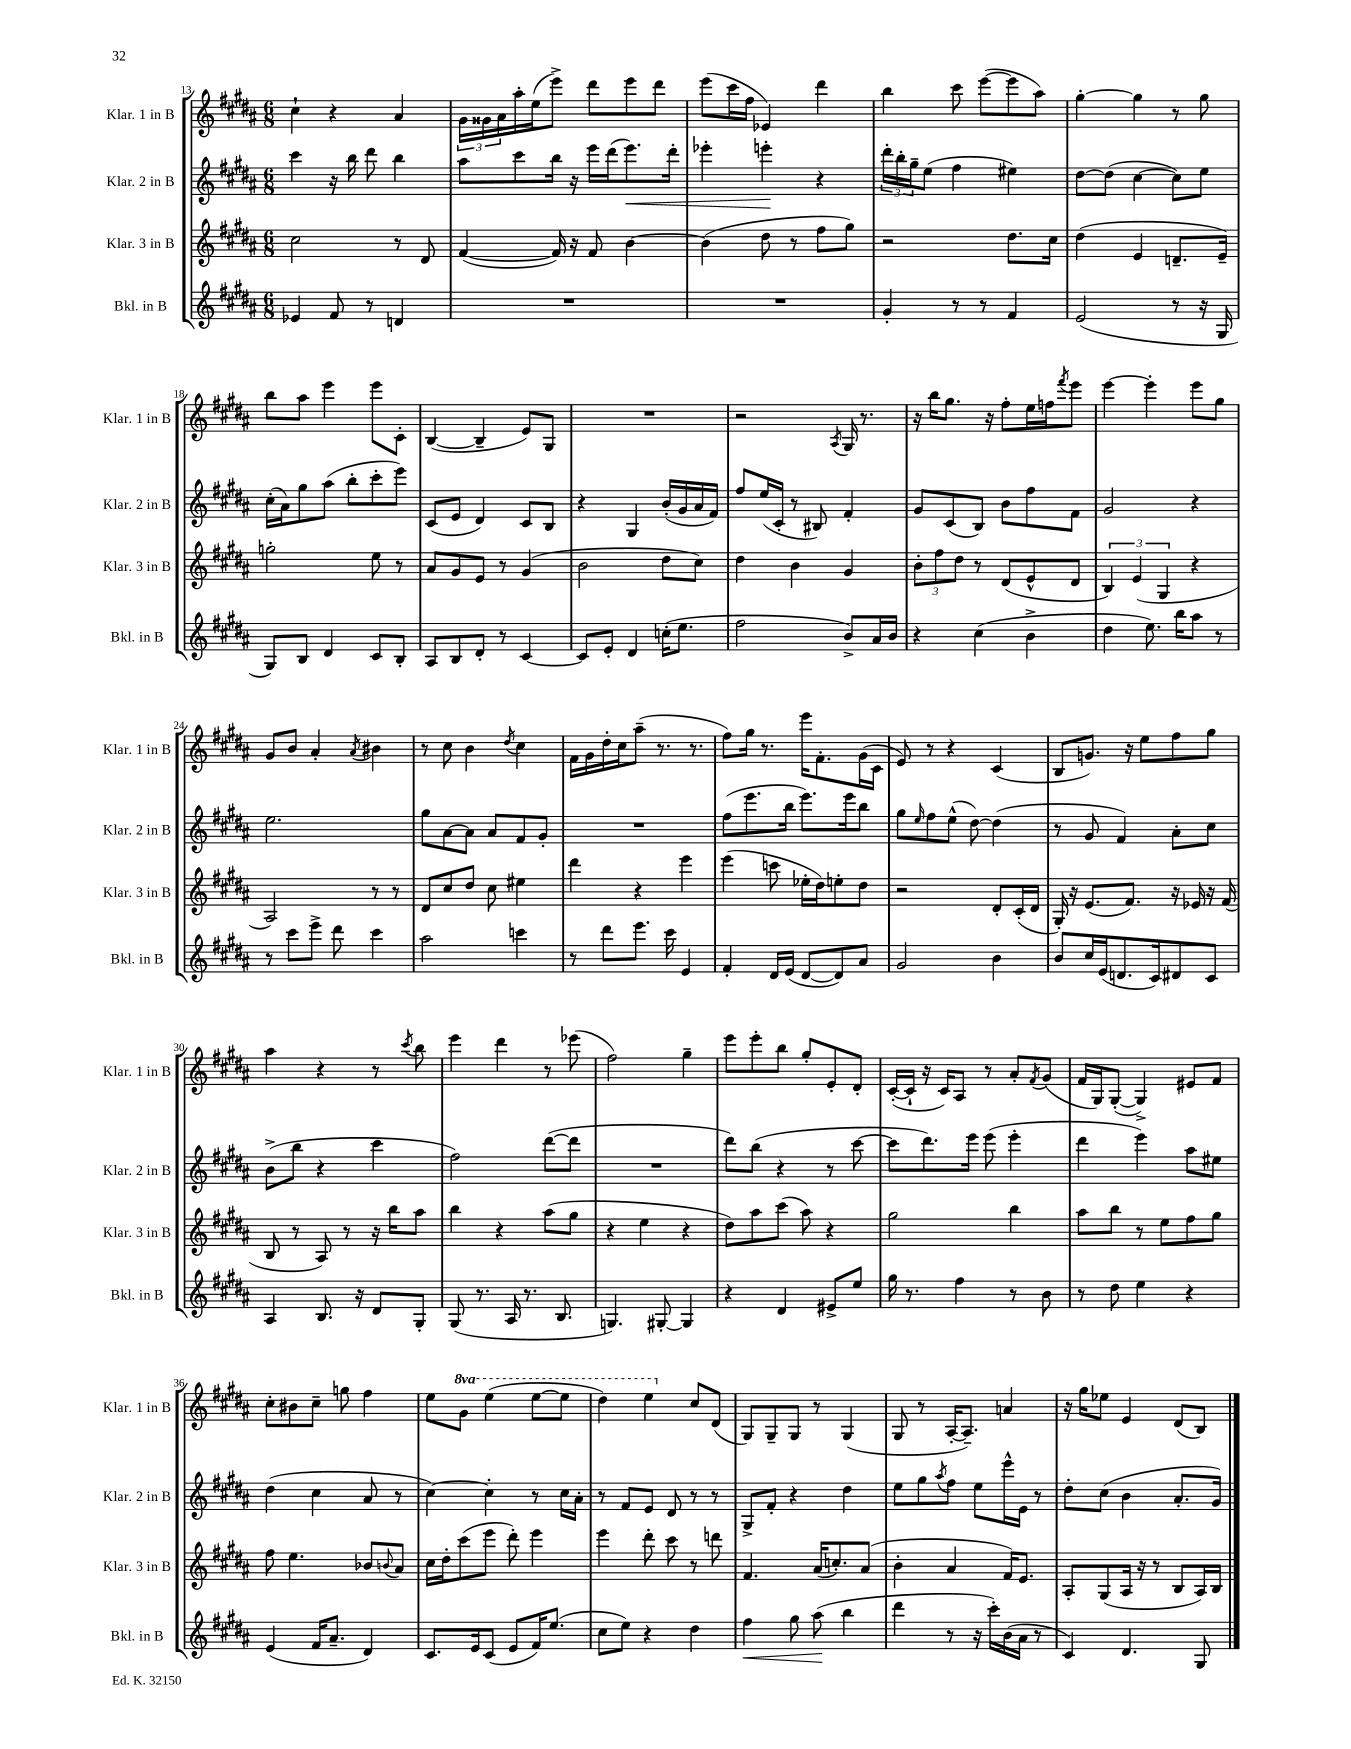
<<
\new StaffGroup <<
\new Staff = "s0" \with { instrumentName = "Klar. 1 in B" shortInstrumentName = "Klar. 1 in B" } {
    \clef treble \key b \major \numericTimeSignature \time 6/8 \set Staff.ottavationMarkups = #ottavation-simple-ordinals
    cis''4-! r4 ais'4 |
    \tuplet 3/2 { gis'16 gisis'16 ais'16 } ais''16-. e''16( e'''8->) dis'''8 e'''8 dis'''8 |
    e'''8( cis'''16 fis''16 ees'4) dis'''4 |
    b''4 cis'''8 e'''8~( e'''8 ais''8) |
    gis''4~-. gis''4 r8 gis''8 |
    b''8 ais''8 e'''4 e'''8 cis'8-. |
    b4~( b4-- e'8) gis8 |
    R2. |
    r2 \acciaccatura { ais8 } gis16 r8. |
    r16 b''16 gis''8. r16 fis''8-. e''16 f''16 \acciaccatura { fis'''8 } e'''8 |
    e'''4~ e'''4-. e'''8 gis''8 |
    gis'8 b'8 ais'4-. \acciaccatura { ais'8 } bis'4 |
    r8 cis''8 b'4 \acciaccatura { dis''8 } cis''4 |
    fis'16 gis'16 dis''16-. cis''16 ais''8--( r8. r8. |
    fis''8) gis''16 r8. e'''16 fis'8.-. gis'16( cis'16 |
    e'8) r8 r4 cis'4( |
    b8 g'8.) r16 e''8 fis''8 gis''8 |
    ais''4 r4 r8 \acciaccatura { cis'''8 } b''8 |
    e'''4 dis'''4 r8 ees'''8( |
    fis''2) gis''4-- |
    e'''8 e'''8-. b''8 gis''8-. e'8-. dis'8-. |
    cis'16~-.( cis'16-! r16 cis'16) ais8 r8 ais'8-. \acciaccatura { fis'8 } gis'8( |
    fis'16 gis16) gis8~-.( gis4->) eis'8 fis'8 |
    cis''8-. bis'8 cis''8-- g''8 fis''4 |
    e''8 \ottava #1 gis''8 e'''4( e'''8~ e'''8 |
    dis'''4) e'''4 \ottava #0 cis''8 dis'8( |
    gis8) gis8-- gis8 r8 gis4( |
    gis8 r8 ais16~-. ais8.--) a'4 |
    r16 gis''16 ees''8 e'4 dis'8( b8) \bar "|." |
}
\new Staff = "s1" \with { instrumentName = "Klar. 2 in B" shortInstrumentName = "Klar. 2 in B" } {
    \clef treble \key b \major \numericTimeSignature \time 6/8
    cis'''4 r16 b''16 dis'''8 b''4 |
    ais''8 cis'''8 b''16 r16 e'''16 dis'''16( e'''8.\<) dis'''16-. |
    ees'''4-. e'''4-.\! r4 |
    \tuplet 3/2 { dis'''16-. b''16-. gis''16-- } e''8( fis''4 eis''4) |
    dis''8~ dis''8( cis''4~ cis''8) e''8 |
    cis''16-.( ais'16) gis''8 ais''8( b''8-. cis'''8-. e'''8) |
    cis'8( e'8 dis'4) cis'8 b8 |
    r4 gis4 b'16-.( gis'16 ais'16 fis'16) |
    fis''8 e''16( cis'16-. r8 bis8) fis'4-. |
    gis'8 cis'8( b8) b'8 fis''8 fis'8 |
    gis'2 r4 |
    e''2. |
    gis''8 ais'8~ ais'8 ais'8 fis'8 gis'8-. |
    R2. |
    fis''8( e'''8. b''16 e'''8.) e'''16 b''8 |
    gis''8 \grace { e''16 } fis''8 e''8-^( dis''8~) dis''4( |
    r8 gis'8 fis'4) ais'8-. cis''8 |
    b'8->( b''8 r4 cis'''4 |
    fis''2) dis'''8~( dis'''8 |
    R2. |
    dis'''8) b''8( r4 r8 cis'''8~ |
    cis'''8 dis'''8.) e'''16 e'''8( e'''4-. |
    dis'''4 e'''4) ais''8 eis''8 |
    dis''4( cis''4 ais'8 r8 |
    cis''4~) cis''4-. r8 cis''16 ais'16-. |
    r8 fis'8 e'8 dis'8 r8 r8 |
    gis8-> fis'8-. r4 dis''4 |
    e''8 gis''8 \acciaccatura { ais''8 } fis''8 e''8 e'''16-^ e'16 r8 |
    dis''8-. cis''8( b'4 ais'8.-. gis'16) \bar "|." |
}
\new Staff = "s2" \with { instrumentName = "Klar. 3 in B" shortInstrumentName = "Klar. 3 in B" } {
    \clef treble \key b \major \numericTimeSignature \time 6/8
    cis''2 r8 dis'8 |
    fis'4~( fis'16) r16 fis'8 b'4~ |
    b'4( dis''8 r8 fis''8 gis''8) |
    r2 dis''8. cis''16 |
    dis''4( e'4 d'8.-- e'16--) |
    g''2-. e''8 r8 |
    ais'8 gis'8 e'8 r8 gis'4( |
    b'2 dis''8 cis''8) |
    dis''4 b'4 gis'4 |
    \tuplet 3/2 { b'8-. fis''8 dis''8 } r8 dis'8( e'8-^ dis'8 |
    \tuplet 3/2 { b4) e'4( gis4 } r4 |
    ais2) r8 r8 |
    dis'8 cis''8 dis''8 cis''8 eis''4 |
    dis'''4 r4 e'''4 |
    e'''4( c'''8 ees''16-. dis''16) e''8-. dis''8 |
    r2 dis'8-. cis'16-.( dis'16 |
    gis16-.) r16 e'8.( fis'8.) r16 ees'16 r16 fis'16( |
    b8 r8 ais8) r8 r16 b''16 ais''8 |
    b''4 r4 ais''8( gis''8 |
    r4 e''4 r4 |
    dis''8) ais''8 cis'''8( ais''8) r4 |
    gis''2 b''4 |
    ais''8 b''8 r8 e''8 fis''8 gis''8 |
    fis''8 e''4. bes'8 \appoggiatura { b'8 } ais'8 |
    cis''16 dis''16-. cis'''8( e'''8 dis'''8-.) e'''4 |
    e'''4 dis'''8-. cis'''8 r8 d'''8 |
    fis'4. ais'16( c''8.-.) ais'8( |
    b'4-. ais'4 fis'16) e'8. |
    ais8-. gis8( ais16 r16 r8 b8 ais16) b16 \bar "|." |
}
\new Staff = "s3" \with { instrumentName = "Bkl. in B" shortInstrumentName = "Bkl. in B" } {
    \clef treble \key b \major \numericTimeSignature \time 6/8
    ees'4 fis'8 r8 d'4 |
    R2. |
    R2. |
    gis'4-. r8 r8 fis'4 |
    e'2( r8 r16 gis16 |
    gis8) b8 dis'4 cis'8 b8-. |
    ais8 b8 dis'8-. r8 cis'4~ |
    cis'8 e'8-. dis'4 c''16-.( e''8. |
    fis''2 b'8->) ais'16 b'16 |
    r4 cis''4( b'4-> |
    dis''4 e''8.) b''16 ais''8 r8 |
    r8 cis'''8 e'''8-> dis'''8 cis'''4 |
    ais''2 c'''4 |
    r8 dis'''8 e'''8. cis'''16 e'4 |
    fis'4-. dis'16 e'16( dis'8~ dis'8) ais'8 |
    gis'2 b'4 |
    b'8 cis''16 e'16( d'8. cis'16) dis'8 cis'8 |
    ais4 b8. r16 dis'8 gis8-. |
    gis8( r8. ais16 r8. b8. |
    g4.) gis8~-. gis4 |
    r4 dis'4 eis'8-> e''8 |
    gis''16 r8. fis''4 r8 b'8 |
    r8 dis''8 e''4 r4 |
    e'4( fis'16 ais'8.-- dis'4) |
    cis'8. e'16 cis'8( e'8 fis'16) e''8.( |
    cis''8 e''8) r4 dis''4 |
    fis''4\< gis''8 ais''8\!( b''4 |
    dis'''4 r8 r16 cis'''16-.) b'16( ais'16 r8 |
    cis'4) dis'4. gis8 \bar "|." |
}
>>
>>
\layout { \context { \Score currentBarNumber = #13 } }
